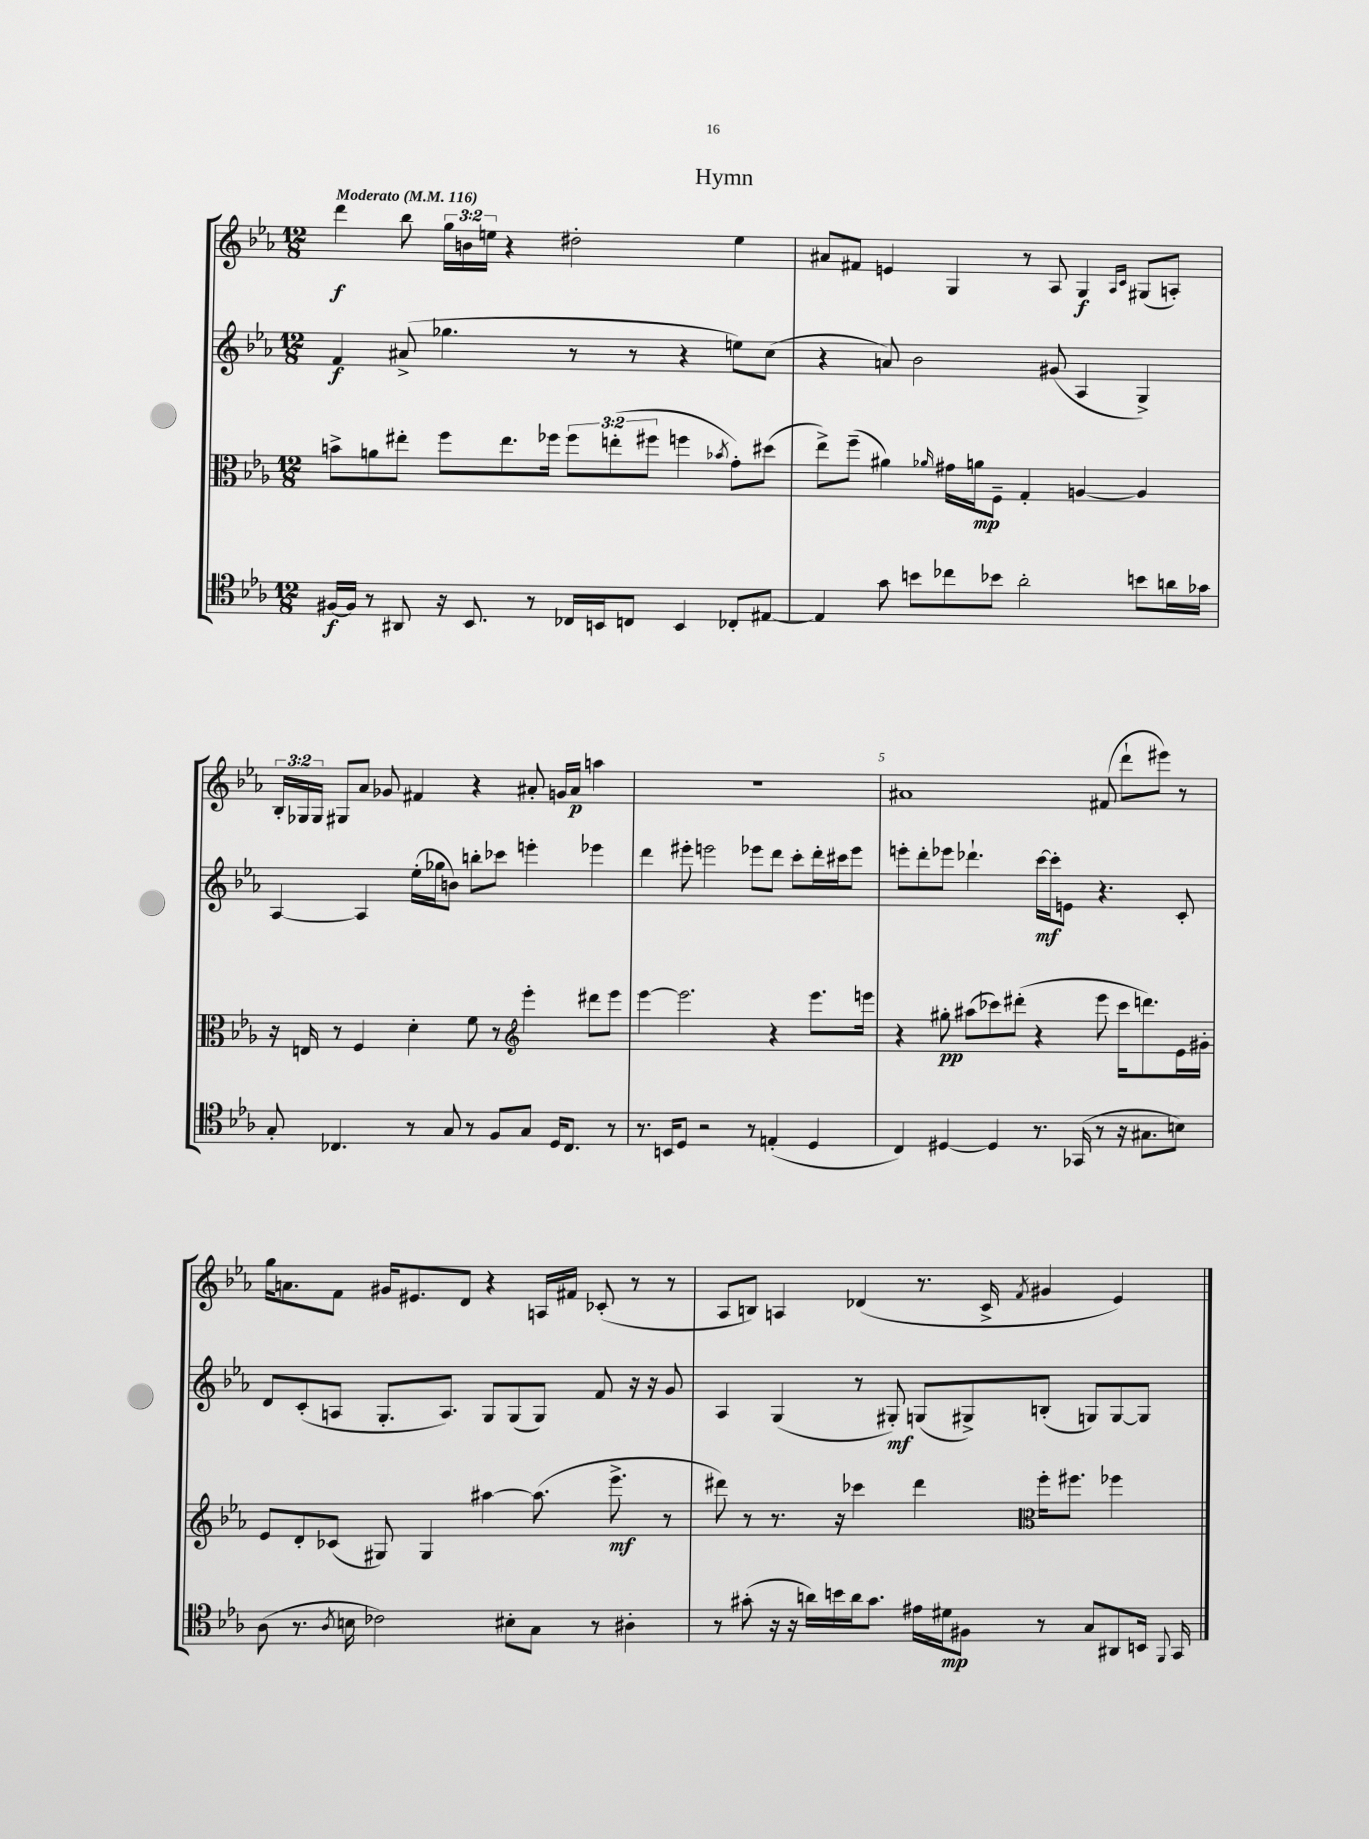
\header { title = "Hymn" }
<<
\new StaffGroup <<
\new Staff = "s0" {
    \clef treble \key ees \major \numericTimeSignature \time 12/8 \override Staff.TupletNumber.text = #tuplet-number::calc-fraction-text \tempo "Moderato" 4 = 116
    \autoBeamOff d'''4\f bes''8 \tuplet 3/2 { g''16[ b'16 e''16] } r4 dis''2-. e''4 |
    ais'8[ fis'8] e'4 g4 r8 aes8 g4\f \grace { aes16[ c'16] } gis8[( a8]-.) |
    \tuplet 3/2 { bes16[-. ges16 ges16] } gis8[ aes'8] ges'8 fis'4 r4 ais'8-. g'16[ ais'16]\p a''4 |
    R1. |
    ais'1 fis'8( d'''8[-! eis'''8]) r8 |
    g''16[ a'8. f'8] gis'16[ eis'8. d'8] r4 a16[ fis'16] ces'8-.( r8 r8 |
    aes8[ b8]) a4 des'4( r8. c'16-> \acciaccatura { f'8 } gis'4 ees'4) \bar "|." |
}
\new Staff = "s1" {
    \clef treble \key ees \major \numericTimeSignature \time 12/8
    \autoBeamOff f'4\f ais'8->( ges''4. r8 r8 r4 e''8[) c''8]( |
    r4 a'8) bes'2 gis'8( aes4 g4->) |
    aes4~ aes4 ees''16[-.( ges''16 b'8]) b''8[-. ces'''8] e'''4-. ees'''4 |
    d'''4 eis'''8-. e'''2 ees'''8[ d'''8] c'''8[-. d'''16-. cis'''16 ees'''8] |
    e'''8[-. d'''8-. ees'''8] des'''4.-! c'''16[~\mf c'''16-. e'8] r4. c'8-. |
    d'8[ c'8-.( a8] g8.[-. a8.]) g8[ g8( g8]) f'8 r16 r16 g'8 |
    aes4 g4( r8 gis8-.\mf) g8[( gis8->) b8]-.( g8[) g8~ g8] \bar "|." |
}
\new Staff = "s2" {
    \clef alto \key ees \major \numericTimeSignature \time 12/8 \override Staff.TupletNumber.text = #tuplet-number::calc-fraction-text
    \autoBeamOff b'8[-> a'8 eis''8]-. f''8[ eis''8. fes''16] \tuplet 3/2 { fes''8[ e''8-.( fis''8] } f''4 \acciaccatura { bes'8 } g'8[-.) dis''8]( |
    ees''8[->) f''8]--( ais'4) \grace { aes'16 } gis'16[ a'16\mp f8]-- g4-. a4~ a4 |
    r16 e16 r8 f4 d'4-. f'8 r8 \clef treble ees'''4-. dis'''8[ ees'''8] |
    ees'''4~ ees'''2. r4 ees'''8.[ e'''16] |
    r4 gis''8-.\pp ais''8[( ces'''8) dis'''8]-.( r4 ees'''8 ces'''16[ d'''8.) ees'16 gis'16]-. |
    ees'8[ d'8-. ces'8]( gis8) gis4 ais''4~ ais''8.( ees'''8.->\mf r8 |
    dis'''8) r8 r8. r16 ces'''4 dis'''4 \clef alto f''16[-. fis''8.] fes''4 \bar "|." |
}
\new Staff = "s3" {
    \clef tenor \key ees \major \numericTimeSignature \time 12/8
    \autoBeamOff fis16[~\f fis16] r8 ais,8 r16 bes,8. r8 ces16[ b,16 c8] b,4 ces8[-. eis8]~ |
    eis4 g'8 b'8[ ces''8 bes'8] aes'2-. b'8[ a'16 ges'16] |
    g8-. ces4. r8 g8 r8 f8[ g8] d16[ ces8.] r8 |
    r8. b,16[ d8] r2 r8 e4-.( d4 |
    c4) dis4~ dis4 r8. ges,16( r8 r16 gis8.[ b8]) |
    aes8( r8. \acciaccatura { aes8 } b16 ces'2) bis8[-. g8] r8 ais4-. |
    r8 gis'8-.( r16 r16 a'16[) b'16 a'16 gis'8.] eis'16[ dis'16\mp fis8] r8 g8[ ais,8 b,16] \appoggiatura { f,8 } g,16 \bar "|." |
}
>>
>>
\layout { \context { \Score \override BarNumber.break-visibility = ##(#f #t #t) barNumberVisibility = #(every-nth-bar-number-visible 5) } }
